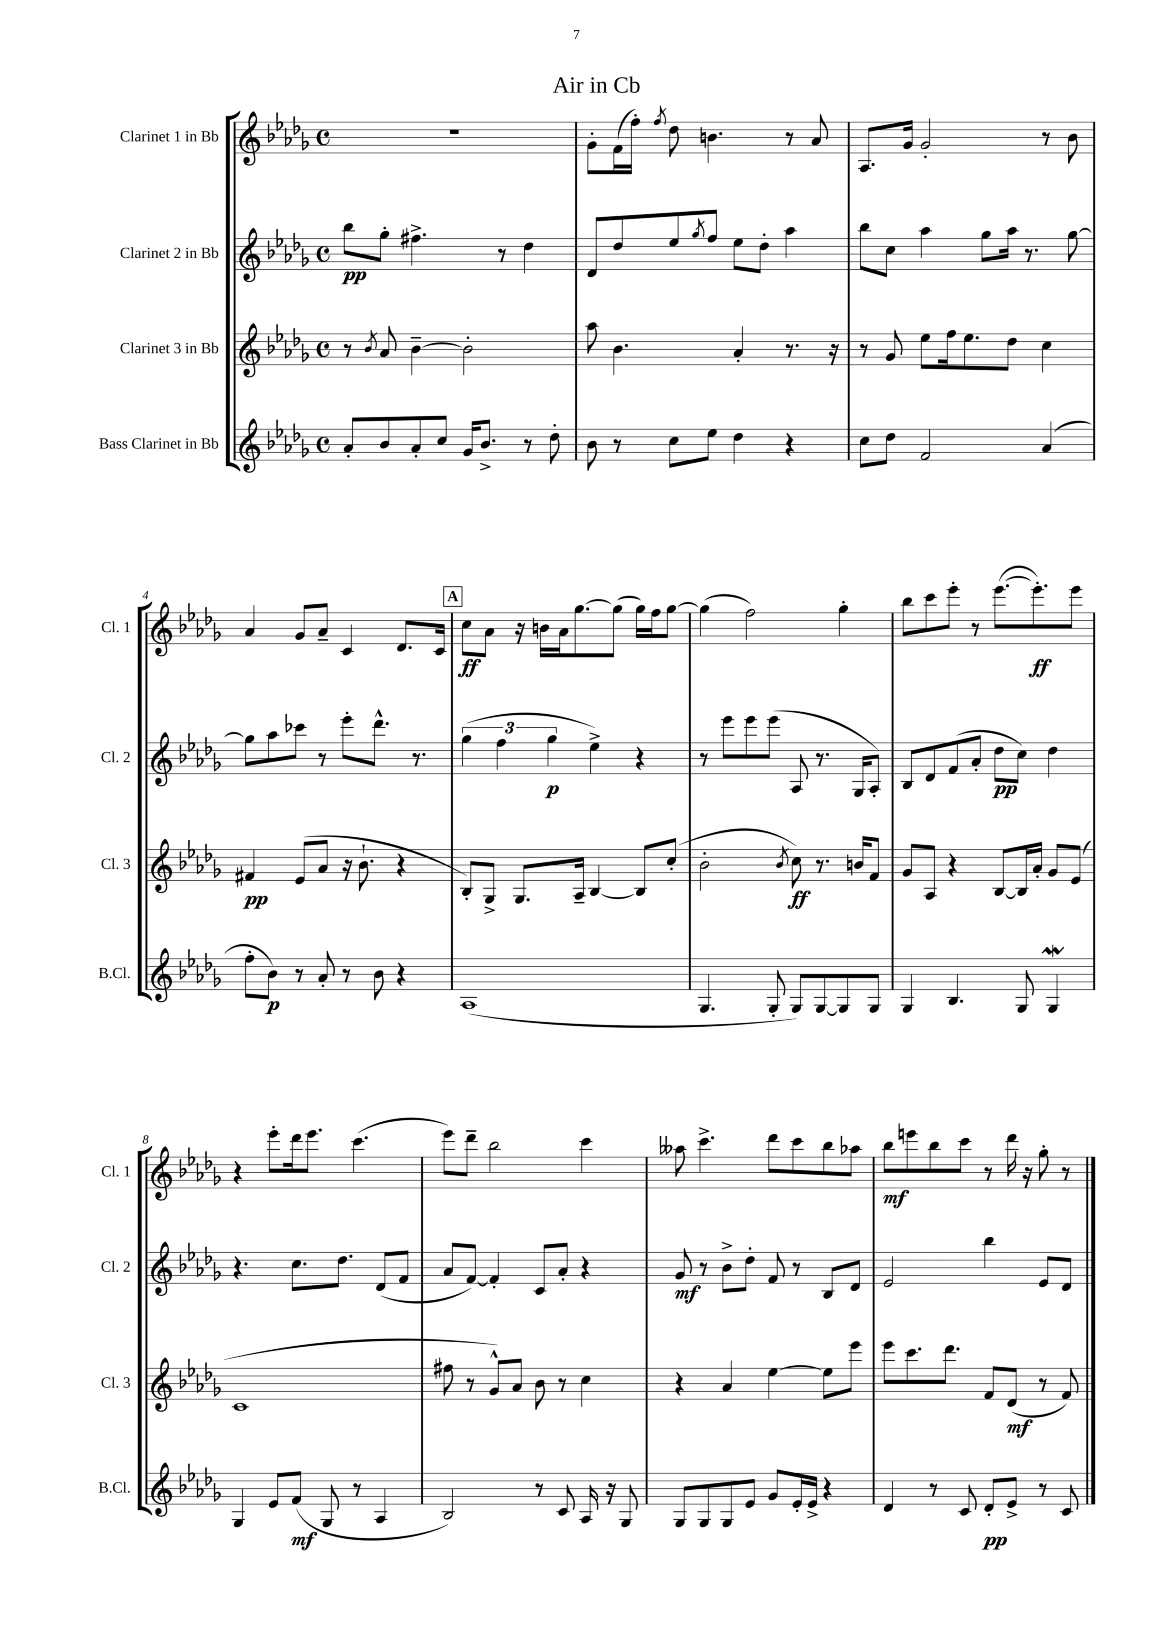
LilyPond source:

\header { title = "Air in Cb" }
<<
\new StaffGroup <<
\new Staff = "s0" \with { instrumentName = "Clarinet 1 in Bb" shortInstrumentName = "Cl. 1" } {
    \clef treble \key des \major \defaultTimeSignature \time 4/4
    R1 |
    ges'8-. f'16( f''16-.) \acciaccatura { f''8 } des''8 b'4. r8 aes'8 |
    aes8. ges'16 ges'2-. r8 bes'8 |
    aes'4 ges'8 aes'8-- c'4 des'8. c'16 |
    \mark \markup { \box "A" } c''8\ff aes'8 r16 b'16 aes'16 ges''8.~ ges''8( ges''16) f''16 ges''8~ |
    ges''4( f''2) ges''4-. |
    bes''8 c'''8 ees'''8-. r8 ees'''8.~( ees'''8.-.\ff) ees'''8 |
    r4 ees'''8-. des'''16 ees'''8. c'''4.( |
    ees'''8) des'''8-- bes''2 c'''4 |
    aeses''8 c'''4.-> des'''8 c'''8 bes''8 aes''8 |
    bes''8\mf e'''8 bes''8 c'''8 r8 des'''16 r16 ges''8-. r8 \bar "|." |
}
\new Staff = "s1" \with { instrumentName = "Clarinet 2 in Bb" shortInstrumentName = "Cl. 2" } {
    \clef treble \key des \major \defaultTimeSignature \time 4/4
    bes''8\pp ges''8-. fis''4.-> r8 des''4 |
    des'8 des''8 ees''8 \acciaccatura { ges''8 } f''8 ees''8 des''8-. aes''4 |
    bes''8 c''8 aes''4 ges''8 aes''16 r8. ges''8~ |
    ges''8 aes''8 ces'''8 r8 ees'''8-. des'''8.-^ r8. |
    \mark \markup { \box "A" } \tuplet 3/2 { ges''4( f''4 ges''4\p } ees''4->) r4 |
    r8 ees'''8 ees'''8 ees'''8( aes8 r8. ges16 aes8-.) |
    bes8 des'8 f'8( aes'8-. des''8\pp c''8) des''4 |
    r4. c''8. des''8. des'8( f'8 |
    aes'8 f'8~) f'4-. c'8 aes'8-. r4 |
    ges'8\mf r8 bes'8-> des''8-. f'8 r8 bes8 des'8 |
    ees'2 bes''4 ees'8 des'8 \bar "|." |
}
\new Staff = "s2" \with { instrumentName = "Clarinet 3 in Bb" shortInstrumentName = "Cl. 3" } {
    \clef treble \key des \major \defaultTimeSignature \time 4/4
    r8 \acciaccatura { bes'8 } aes'8 bes'4~-- bes'2-. |
    aes''8 bes'4. aes'4-. r8. r16 |
    r8 ges'8 ees''8 f''16 ees''8. des''8 c''4 |
    fis'4\pp ees'8( aes'8 r16 bes'8.-! r4 |
    \mark \markup { \box "A" } bes8-.) ges8-> ges8. aes16-- bes4~ bes8 c''8-.( |
    bes'2-. \acciaccatura { bes'8 } c''8\ff) r8. b'16 f'8 |
    ges'8 aes8 r4 bes8~ bes16 aes'16-. ges'8 ees'8( |
    c'1 |
    fis''8 r8 ges'8-^) aes'8 bes'8 r8 c''4 |
    r4 aes'4 ees''4~ ees''8 ees'''8 |
    ees'''8 c'''8. des'''8. f'8 des'8\mf( r8 f'8) \bar "|." |
}
\new Staff = "s3" \with { instrumentName = "Bass Clarinet in Bb" shortInstrumentName = "B.Cl." } {
    \clef treble \key des \major \defaultTimeSignature \time 4/4
    aes'8-. bes'8 aes'8-. c''8 ges'16 bes'8.-> r8 des''8-. |
    bes'8 r8 c''8 ees''8 des''4 r4 |
    c''8 des''8 f'2 aes'4( |
    f''8-. bes'8\p) r8 aes'8-. r8 bes'8 r4 |
    \mark \markup { \box "A" } aes1( |
    ges4. ges8-. ges8) ges8~ ges8 ges8 |
    ges4 bes4. ges8 ges4\mordent |
    ges4 ees'8 f'8\mf( ges8 r8 aes4 |
    bes2) r8 c'8 aes16 r16 ges8 |
    ges8 ges8 ges8 ees'8 ges'8 ees'16-. ees'16-> r4 |
    des'4 r8 c'8 des'8-.\pp ees'8-> r8 c'8 \bar "|." |
}
>>
>>
